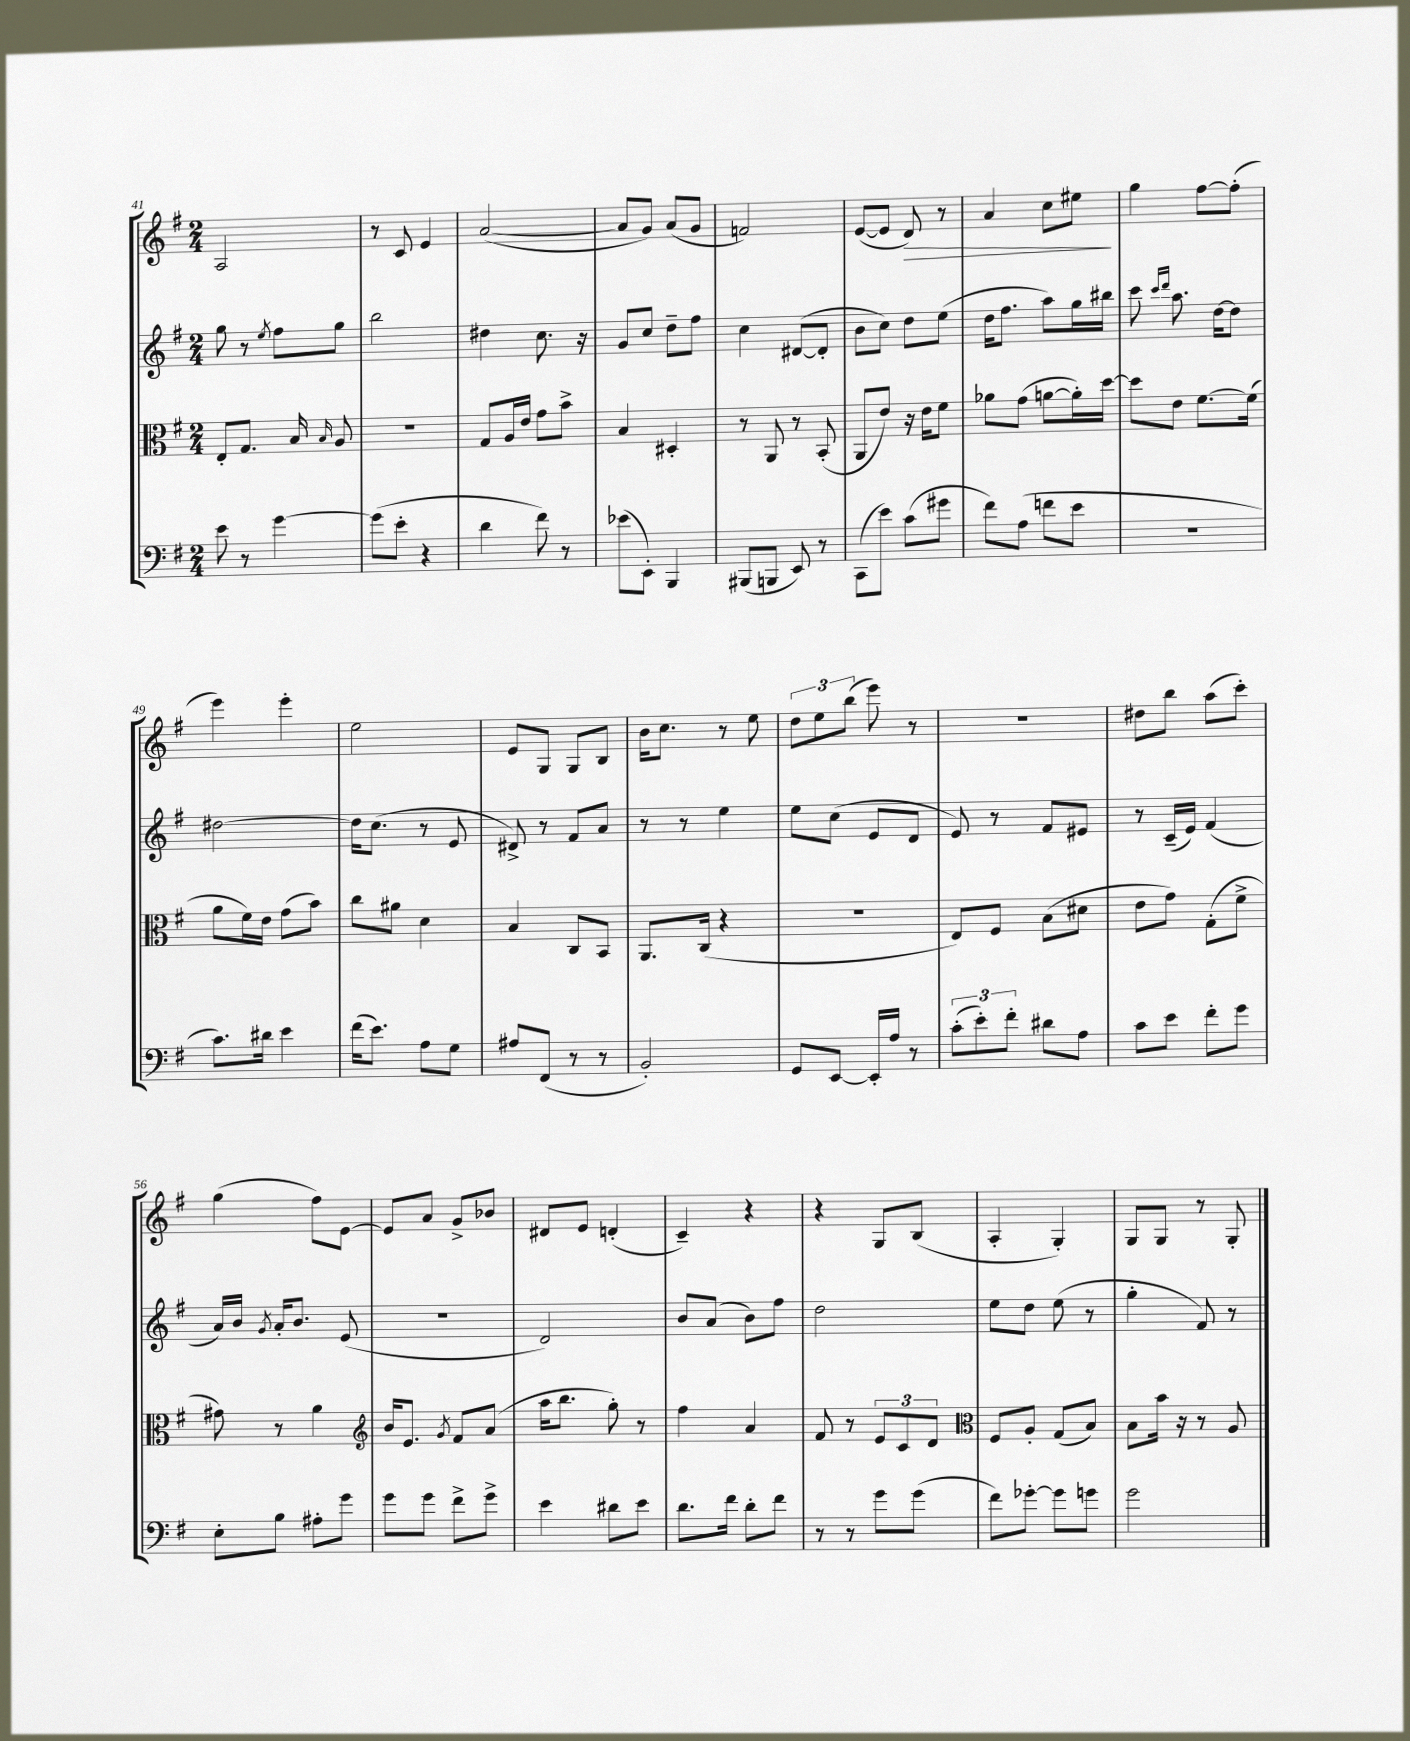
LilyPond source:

<<
\new StaffGroup <<
\new Staff = "s0" {
    \clef treble \key g \major \numericTimeSignature \time 2/4
    \autoBeamOff a2 |
    r8 c'8 e'4 |
    a'2~( |
    a'8[ g'8]) a'8[( g'8] |
    f'2) |
    e'8[~( e'8] d'8\>) r8 |
    a'4 c''8[ eis''8]\! |
    g''4 fis''8[~ fis''8]-.( |
    e'''4) e'''4-. |
    e''2 |
    e'8[ g8] g8[ b8] |
    b'16[ c''8.] r8 e''8 |
    \tuplet 3/2 { d''8[ e''8 b''8]( } e'''8) r8 |
    R2 |
    dis''8[ b''8] a''8[( c'''8]-.) |
    g''4( fis''8[) e'8]~ |
    e'8[ a'8] g'8[-> bes'8] |
    dis'8[ e'8] d'4-.( |
    c'4--) r4 |
    r4 g8[ b8]( |
    a4-. g4-.) |
    g8[ g8] r8 g8-. \bar "|." |
}
\new Staff = "s1" {
    \clef treble \key g \major \numericTimeSignature \time 2/4
    \autoBeamOff g''8 r8 \acciaccatura { e''8 } fis''8[ g''8] |
    b''2 |
    dis''4 c''8. r16 |
    g'8[ c''8] d''8[-- fis''8] |
    c''4 dis'8[~( dis'8]-. |
    b'8[ c''8]) d''8[ e''8]( |
    d''16[ fis''8.] a''8[) g''16 bis''16] |
    c'''8 \grace { c'''16[ d'''16] } a''8. d''16[~ d''8] |
    dis''2~ |
    dis''16[ c''8.]( r8 e'8 |
    dis'8->) r8 fis'8[ a'8] |
    r8 r8 e''4 |
    e''8[ c''8]( e'8[ d'8] |
    e'8) r8 fis'8[ eis'8] |
    r8 c'16[--( e'16]) fis'4( |
    a'16[) b'16] \acciaccatura { g'8 } a'16[-. b'8.] e'8( |
    R2 |
    d'2) |
    b'8[ a'8]( b'8[) fis''8] |
    d''2 |
    e''8[ d''8] e''8( r8 |
    g''4-. fis'8) r8 \bar "|." |
}
\new Staff = "s2" {
    \clef alto \key g \major \numericTimeSignature \time 2/4
    \autoBeamOff e8[-. g8.] b16 \grace { b16 } a8 |
    R2 |
    g8[ a16 e'16] g'8[ b'8]-> |
    b4 dis4-. |
    r8 a,8 r8 b,8-.( |
    a,8[ e'8]) r16 e'16[ fis'8] |
    aes'8[ g'8]( a'8[~ a'16-.) d''16]~ |
    d''8[ e'8] fis'8.[~ fis'16]( |
    a'8[ fis'16) e'16] g'8[( b'8]) |
    c''8[ ais'8] d'4 |
    b4 c8[ b,8] |
    a,8.[ c16]( r4 |
    r2 |
    e8[) fis8] b8[( dis'8] |
    e'8[ g'8]) g8[-.( fis'8]-> |
    gis'8) r8 a'4 |
    \clef treble b'16[ e'8.] \acciaccatura { g'8 } fis'8[ a'8]( |
    a''16[ b''8.] g''8-.) r8 |
    fis''4 a'4 |
    fis'8 r8 \tuplet 3/2 { e'8[ c'8 d'8] } |
    \clef alto fis8[ a8]-. g8[( b8]) |
    b8[ b'16] r16 r8 a8 \bar "|." |
}
\new Staff = "s3" {
    \clef bass \key g \major \numericTimeSignature \time 2/4
    \autoBeamOff e'8 r8 g'4~ |
    g'8[( e'8]-. r4 |
    d'4 fis'8) r8 |
    ees'8[( e,8]-.) b,,4 |
    bis,,8[( b,,8] e,8) r8 |
    c,8[( e'8]) c'8[( gis'8] |
    fis'8[) a8]( f'8[ e'8] |
    R2 |
    c'8.[) dis'16] e'4 |
    fis'16[( e'8.]) a8[ g8] |
    ais8[ fis,8]( r8 r8 |
    b,2-.) |
    g,8[ e,8]~ e,16[-. a16] r8 |
    \tuplet 3/2 { c'8[-.( e'8-.) fis'8]-. } dis'8[ a8] |
    c'8[ e'8] fis'8[-. g'8] |
    e8[-. b8] ais8[-. g'8] |
    g'8[ g'8] fis'8[-> g'8]-> |
    e'4 dis'8[ e'8] |
    d'8.[ fis'16] d'8[-. fis'8] |
    r8 r8 g'8[ g'8]( |
    fis'8[) ges'8]~-. ges'8[ g'8] |
    g'2 \bar "|." |
}
>>
>>
\layout { \context { \Score currentBarNumber = #41 } }
